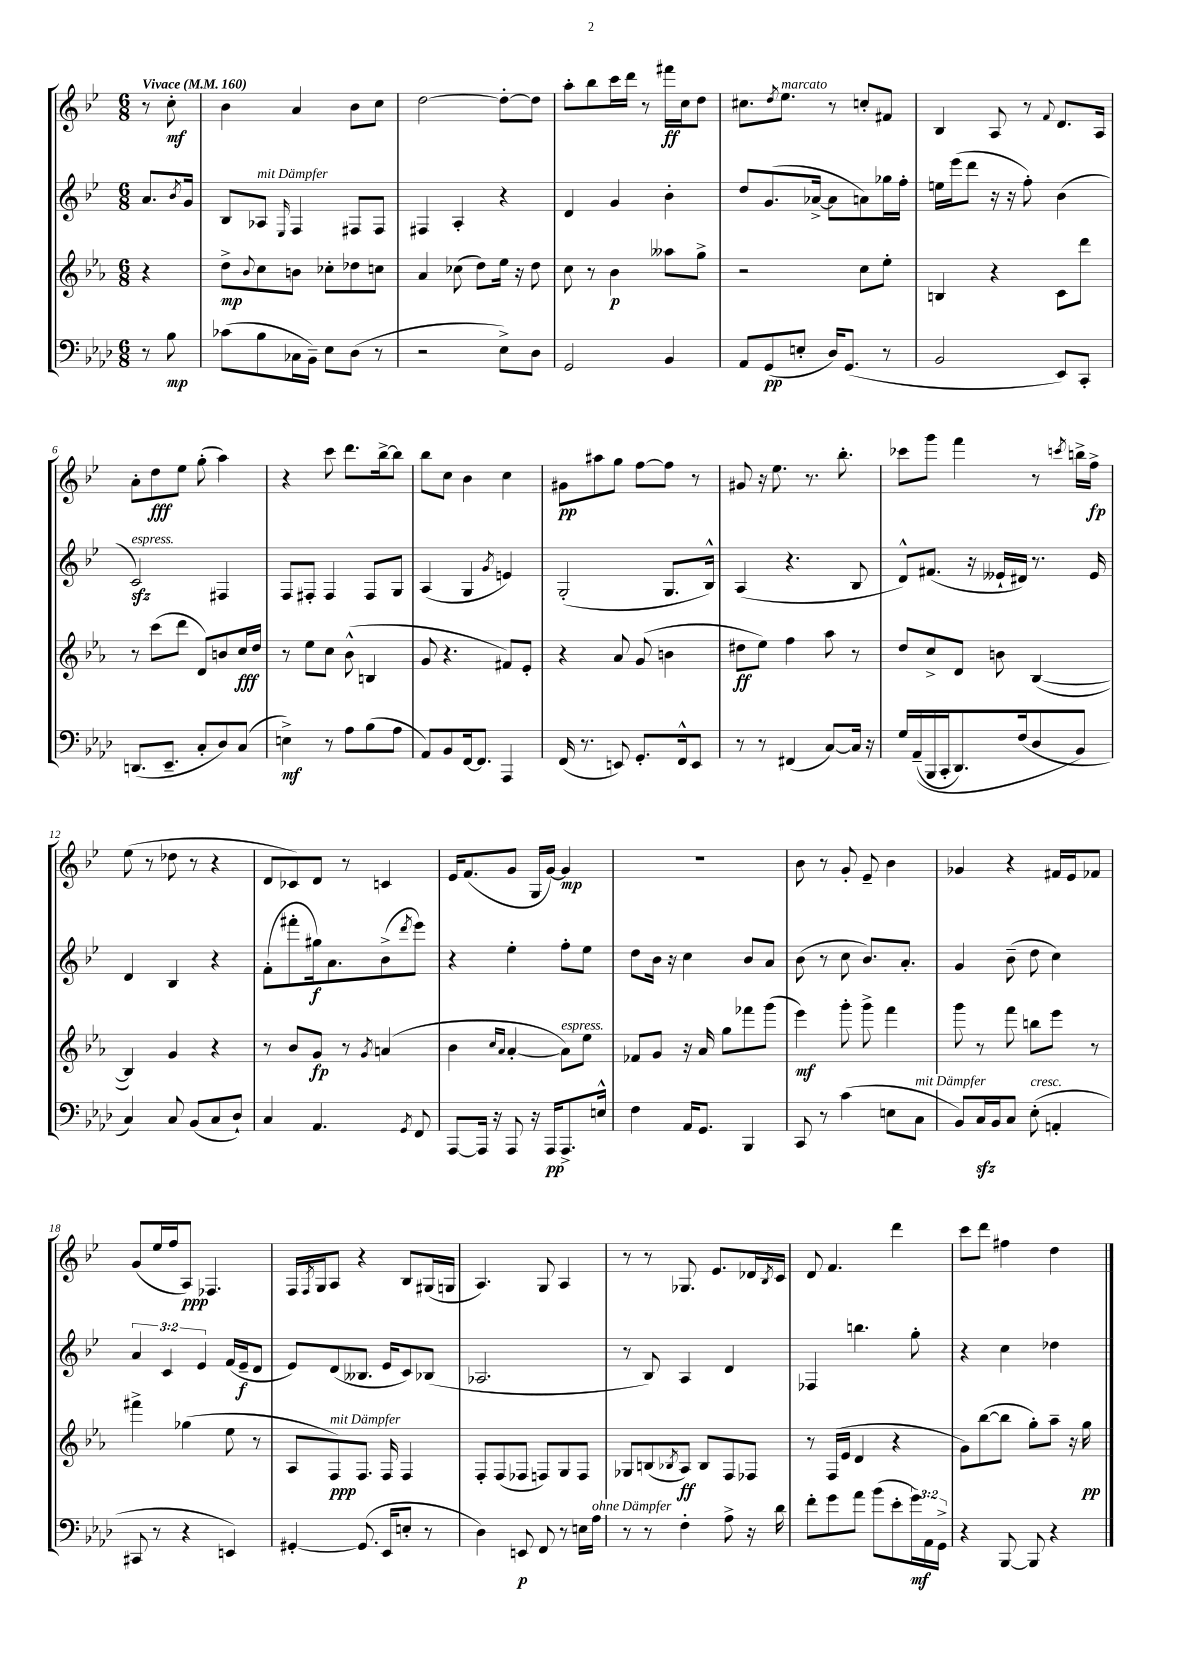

**kern	**dynam	**kern	**dynam	**kern	**dynam	**kern	**dynam
*part4	*part4	*part3	*part3	*part2	*part2	*part1	*part1
*staff4	*staff4	*staff3	*staff3	*staff2	*staff2	*staff1	*staff1
*clefF4	*	*clefG2	*	*clefG2	*	*clefG2	*
*k[b-e-a-d-]	*	*k[b-e-a-]	*	*k[b-e-]	*	*k[b-e-]	*
*M6/8	*	*M6/8	*	*M6/8	*	*M6/8	*
*MM160	*	*MM160	*	*MM160	*	*MM160	*
=	=	=	=	=	=	=	=
!	!	!	!	!	!	!LO:TX:a:B:t=Vivace	!
8r	.	4r	.	8.a/L	.	8r	.
8B-\	mp	.	.	.	.	8cc'\	mf
.	.	.	.	8qb-/	.	.	.
.	.	.	.	16g/Jk	.	.	.
=1	=1	=1	=1	=1	=1	=1	=1
(8c-X\L	.	8dd^\L	mp	8B-/L	.	4b-\	.
.	.	8qqb-/	.	.	.	.	.
!	!	!	!	!LO:TX:a:i:t=mit Dämpfer	!	!	!
8B-\	.	8cc\	.	8A-X/J	.	.	.
.	.	.	.	16qqE-/	.	.	.
16C-X\L	.	8bn\J	.	4F/	.	4a/	.
16BB-~\JJ)	.	.	.	.	.	.	.
8E-\L	.	8cc-X'\L	.	.	.	.	.
(8D-\J	.	8dd-X\	.	8F#X/L	.	8b-\L	.
8r	.	8ccn\J	.	8F#/J	.	8cc\J	.
=2	=2	=2	=2	=2	=2	=2	=2
2r	.	4a-/	.	4F#X/	.	[2dd\	.
.	.	(8cc-X\	.	4A'/	.	.	.
.	.	8dd\L)	.	.	.	.	.
8E-^\L)	.	16ee-\Jk	.	4r	.	8dd'\L_	.
.	.	16r	.	.	.	.	.
8D-\J	.	8dd\	.	.	.	8dd\J]	.
=3	=3	=3	=3	=3	=3	=3	=3
2GG/	.	8cc\	.	4d/	.	8aa'\L	.
.	.	8r	.	.	.	8bb-\	.
.	.	4b-\	p	4g/	.	16ccc\L	.
.	.	.	.	.	.	16ddd\JJ	.
.	.	.	.	.	.	8r	.
4BB-/	.	8aa--X\L	.	4b-'\	.	16fff#X\LL	ff
.	.	.	.	.	.	16cc\J	.
.	.	8gg^\J	.	.	.	8dd\J	.
=4	=4	=4	=4	=4	=4	=4	=4
8AA-/L	.	2r	.	8dd/L	.	8.cc#X\L	.
(8GG/	pp	.	.	(8.g/	.	.	.
.	.	.	.	.	.	8qdd/	.
!	!	!	!	!	!	!LO:TX:a:i:t=marcato	!
.	.	.	.	.	.	8.ee-\J	.
8En'/J	.	.	.	.	.	.	.
.	.	.	.	[16a-X^/Jk	.	.	.
16D-/KL)	.	.	.	8a-\L]	.	8r	.
(8.GG/J	.	.	.	.	.	.	.
.	.	8cc\L	.	8an\)	.	8ccn'/L	.
8r	.	8ee-'\J	.	16gg-X\L	.	8f#X/J	.
.	.	.	.	16ff'\JJ	.	.	.
=5	=5	=5	=5	=5	=5	=5	=5
2BB-/	.	4Bn/	.	16een\LL	.	4B-/	.
.	.	.	.	(16eee-\J	.	.	.
.	.	.	.	8ddd\J	.	.	.
.	.	4r	.	16r	.	8A/	.
.	.	.	.	16r	.	.	.
.	.	.	.	8ff'\)	.	8r	.
.	.	.	.	.	.	8qqf/	.
8EE-/L)	.	8c\L	.	(4b-\	.	8.d/L	.
8CC'/J	.	8ddd\J	.	.	.	.	.
.	.	.	.	.	.	16A/Jk	.
!!LO:LB:g=z
=6	=6	=6	=6	=6	=6	=6	=6
!	!	!	!	!LO:TX:a:i:t=espress.	!	!	!
(8.DDn/L	.	8r	.	2czz/)	.	8a'\L	.
.	.	(8ccc\L	.	.	.	8dd\	fff
8.EE-~/J	.	.	.	.	.	.	.
.	.	8ddd\J	.	.	.	8ee-\J	.
8C'/L	.	8d/L)	.	.	.	(8gg'\	.
8D-/)	.	8bn/	.	4F#X/	.	4aa\)	.
(8C/J	.	16cc/L	fff	.	.	.	.
.	.	16dd/JJ	.	.	.	.	.
=7	=7	=7	=7	=7	=7	=7	=7
4En^\)	mf	8r	.	8F/L	.	4r	.
.	.	8ee-\L	.	8F#X'/J	.	.	.
8r	.	8cc\J	.	4F#/	.	8ccc\	.
8A-\L	.	(8b-^^\	.	.	.	8.ddd\L	.
(8B-\	.	4Bn/	.	8F#/L	.	.	.
.	.	.	.	.	.	[16bb-^\k	.
8A-\J	.	.	.	8G/J	.	8bb-\J]	.
=8	=8	=8	=8	=8	=8	=8	=8
8AA-/L)	.	8g/	.	(4A/	.	8bb-\L	.
8BB-/	.	4.r	.	.	.	8cc\J	.
[16FF/k	.	.	.	4G/	.	4b-\	.
8.FF/J]	.	.	.	.	.	.	.
.	.	.	.	8qg/	.	.	.
4AAA-/	.	8f#X/L)	.	4en/)	.	4cc\	.
.	.	8e-'/J	.	.	.	.	.
=9	=9	=9	=9	=9	=9	=9	=9
(16FF/	.	4r	.	(2G'/	.	8g#X\L	pp
8.r	.	.	.	.	.	.	.
.	.	.	.	.	.	8aa#X\	.
8EEn/)	.	8a-/	.	.	.	8gg\J	.
8.GG'/L	.	(8g/	.	.	.	[8ff\L	.
.	.	4bn\	.	8.G/L	.	8ff\J]	.
16FF^^/k	.	.	.	.	.	.	.
8EE/J	.	.	.	.	.	8r	.
.	.	.	.	16B-^^/Jk)	.	.	.
=10	=10	=10	=10	=10	=10	=10	=10
8r	.	8dd#X\L	ff	(4A/	.	8g#X/	.
8r	.	8ee-\J)	.	.	.	16r	.
.	.	.	.	.	.	8.ee-\	.
(4FF#X/	.	4ff\	.	4.r	.	.	.
.	.	.	.	.	.	8.r	.
[8C/L)	.	8aa-\	.	.	.	.	.
.	.	.	.	.	.	8.bb-'\	.
16C/Jk]	.	8r	.	8B-/	.	.	.
16r	.	.	.	.	.	.	.
=11	=11	=11	=11	=11	=11	=11	=11
16G/LL	.	8dd/L	.	8d^^/L)	.	8ccc-X\L	.
((16AA-~/	.	.	.	.	.	.	.
16BBB-/	.	8cc^/	.	(8.f#X/J	.	8ggg\J	.
16CC'/J	.	.	.	.	.	.	.
8.DD-/)	.	8d/J	.	.	.	4fff\	.
.	.	.	.	16r	.	.	.
.	.	8bn\	.	16e--X`/LL	.	.	.
(16F/k	.	.	.	16d#X/JJ)	.	.	.
8D-/	.	([4B-/	.	8.r	.	8r	.
.	.	.	.	.	.	8qcccn/	.
8BB-/J)	.	.	.	.	.	16bbn^\LL	.
.	.	.	.	16e--/	.	16ff^\JJ	fp
!!LO:LB:g=z
=12	=12	=12	=12	=12	=12	=12	=12
4C/)	.	4B-/])	.	4d/	.	(8ee-\	.
.	.	.	.	.	.	8r	.
8C/	.	4g/	.	4B-/	.	8dd-X\	.
(8BB-/L	.	.	.	.	.	8r	.
8C/	.	4r	.	4r	.	4r	.
8D-`/J)	.	.	.	.	.	.	.
=13	=13	=13	=13	=13	=13	=13	=13
4C/	.	8r	.	(8f'\L	.	8d/L	.
.	.	8b-/L	.	8fff#X'\	.	8c-X/)	.
4.AA-/	.	8g/J	fp	16gg#X\k)	f	8d/J	.
.	.	.	.	8.a\	.	.	.
.	.	8r	.	.	.	8r	.
.	.	8qg/	.	.	.	.	.
.	.	(4an/	.	(8b-^\	.	4cn/	.
8qGG/	.	.	.	8qddd/	.	.	.
8FF/	.	.	.	8eee-\J)	.	.	.
=14	=14	=14	=14	=14	=14	=14	=14
[8AAA-/L	.	4b-\	.	4r	.	16e-/KL	.
.	.	.	.	.	.	(8.f/	.
16AAA-/Jk]	.	.	.	.	.	.	.
16r	.	.	.	.	.	.	.
.	.	16qqcc/LL	.	.	.	.	.
.	.	16qqa-/JJ	.	.	.	.	.
8AAA-/	.	[4a-'/	.	4ee-'\	.	8g/J	.
16r	.	.	.	.	.	16G/LL	.
16AAA-/KL	pp	.	.	.	.	[16g/JJ)	.
!	!	!LO:TX:a:i:t=espress.	!	!	!	!	!
8.AAA-^/	.	8a-\L])	.	8ff'\L	.	4g/]	mp
.	.	8ee-\J	.	8ee-\J	.	.	.
16En^^/Jk	.	.	.	.	.	.	.
=15	=15	=15	=15	=15	=15	=15	=15
4F\	.	8f-X/L	.	8dd\L	.	2.r	.
.	.	8g/J	.	16b-\Jk	.	.	.
.	.	.	.	16r	.	.	.
16AA-/KL	.	16r	.	4cc\	.	.	.
8.GG/J	.	16a-/	.	.	.	.	.
.	.	8gg\L	.	.	.	.	.
4BBB-/	.	8fff-X\	.	8b-/L	.	.	.
.	.	(8ggg\J	.	8a/J	.	.	.
=16	=16	=16	=16	=16	=16	=16	=16
8CC/	.	4eee-\)	mf	(8b-\	.	8b-\	.
8r	.	.	.	8r	.	8r	.
(4c\	.	8ggg'\	.	8cc\	.	8g'/	.
.	.	8ggg^\	.	8.b-/L)	.	8e-~/	.
8En\L	.	4fff\	.	.	.	4b-\	.
.	.	.	.	8.a'/J	.	.	.
!LO:TX:a:i:t=mit Dämpfer	!	!	!	!	!	!	!
8C\J	.	.	.	.	.	.	.
=17	=17	=17	=17	=17	=17	=17	=17
8BB-/L)	.	8ggg\	.	4g/	.	4g-X/	.
16Czz/L	.	8r	.	.	.	.	.
16BB-/J	.	.	.	.	.	.	.
8C/J	.	8fff\	.	(8b-~\	.	4r	.
!LO:TX:a:i:t=cresc.	!	!	!	!	!	!	!
(8E-'\	.	8bbn\L	.	8dd\	.	.	.
4AAn'/	.	8eee-\J	.	4cc\)	.	16f#X/LL	.
.	.	.	.	.	.	16e-/J	.
.	.	8r	.	.	.	8f-X/J	.
!!LO:LB:g=z
=18	=18	=18	=18	=18	=18	=18	=18
8CC#X/	.	4fff#X^\	.	6a/	.	(8g/L	.
8r	.	.	.	.	.	16ee-/L	.
.	.	.	.	6c/	.	.	.
.	.	.	.	.	.	16ff/J	.
4r	.	(4gg-X\	.	.	.	8A/J)	ppp
.	.	.	.	6e-/	.	.	.
.	.	.	.	.	.	4.F-X/	.
4EEn/)	.	8ee-\	.	(16f/LL	.	.	.
.	.	.	.	16e-~/J	f	.	.
.	.	8r	.	8d/J	.	.	.
=19	=19	=19	=19	=19	=19	=19	=19
[4GG#X'/	.	8A-/L	.	8e-/L)	.	16F/LL	.
.	.	.	.	.	.	8qF/	.
.	.	.	.	.	.	16G/J	.
!	!	!LO:TX:a:i:t=mit Dämpfer	!	!	!	!	!
.	.	8F/)	ppp	(8d/	.	8A/J	.
(8.GG#/]	.	8.F/J	.	8.B--X/J	.	4r	.
16EE-/KL	.	16F/	.	16e-/KL	.	.	.
8En'/J	.	4F/	.	8c/)	.	8B-/L	.
8r	.	.	.	(8B-X/J	.	(16G#X/L	.
.	.	.	.	.	.	16Gn/JJ	.
=20	=20	=20	=20	=20	=20	=20	=20
4D-\)	.	8F'/L	.	2.A-X/	.	4.A/)	.
.	.	(8F/	.	.	.	.	.
8EEn/	p	8F-X/J	.	.	.	.	.
8FF/	.	8Fn/L)	.	.	.	8G/	.
8r	.	8G/	.	.	.	4A/	.
16En\LL	.	8F/J	.	.	.	.	.
!LO:TX:a:i:t=ohne Dämpfer	!	!	!	!	!	!	!
16A-\JJ	.	.	.	.	.	.	.
=21	=21	=21	=21	=21	=21	=21	=21
8r	.	8G-X/L	.	8r	.	8r	.
8r	.	(8Bn/	.	8B-/)	.	8r	.
.	.	8qB-X/	.	.	.	.	.
4F'\	.	8A-/J)	ff	4A/	.	8.G-X/	.
.	.	8B-/L	.	.	.	.	.
.	.	.	.	.	.	8.e-/L	.
8A-^\	.	8F/	.	4d/	.	.	.
16r	.	8F-X/J	.	.	.	16d-X/L	.
.	.	.	.	.	.	8qB-/	.
16d-\	.	.	.	.	.	16c/JJ	.
=22	=22	=22	=22	=22	=22	=22	=22
8f'\L	.	8r	.	4F-X/	.	8d/	.
8g\	.	(16F/LL	.	.	.	4.f/	.
.	.	16e-/JJ	.	.	.	.	.
8a-\J	.	4d/	.	4.bbn\	.	.	.
(8b-\L	.	.	.	.	.	.	.
8e-'\	.	4r	.	.	.	4ddd\	.
24g\L)	mf	.	.	8gg'\	.	.	.
24AA-\	.	.	.	.	.	.	.
24GG^\JJ	.	.	.	.	.	.	.
=23	=23	=23	=23	=23	=23	=23	=23
4r	.	8g\L)	.	4r	.	8ccc\L	.
.	.	([8bb-\	.	.	.	8ddd\J	.
[8BBB-/	.	8bb-\J]	.	4cc\	.	4ff#X\	.
8BBB-/]	.	8gg'\L)	.	.	.	.	.
4r	.	8aa-~\J	.	4dd-X\	.	4dd\	.
.	.	16r	.	.	.	.	.
.	.	16gg\	pp	.	.	.	.
==	==	==	==	==	==	==	==
*-	*-	*-	*-	*-	*-	*-	*-
